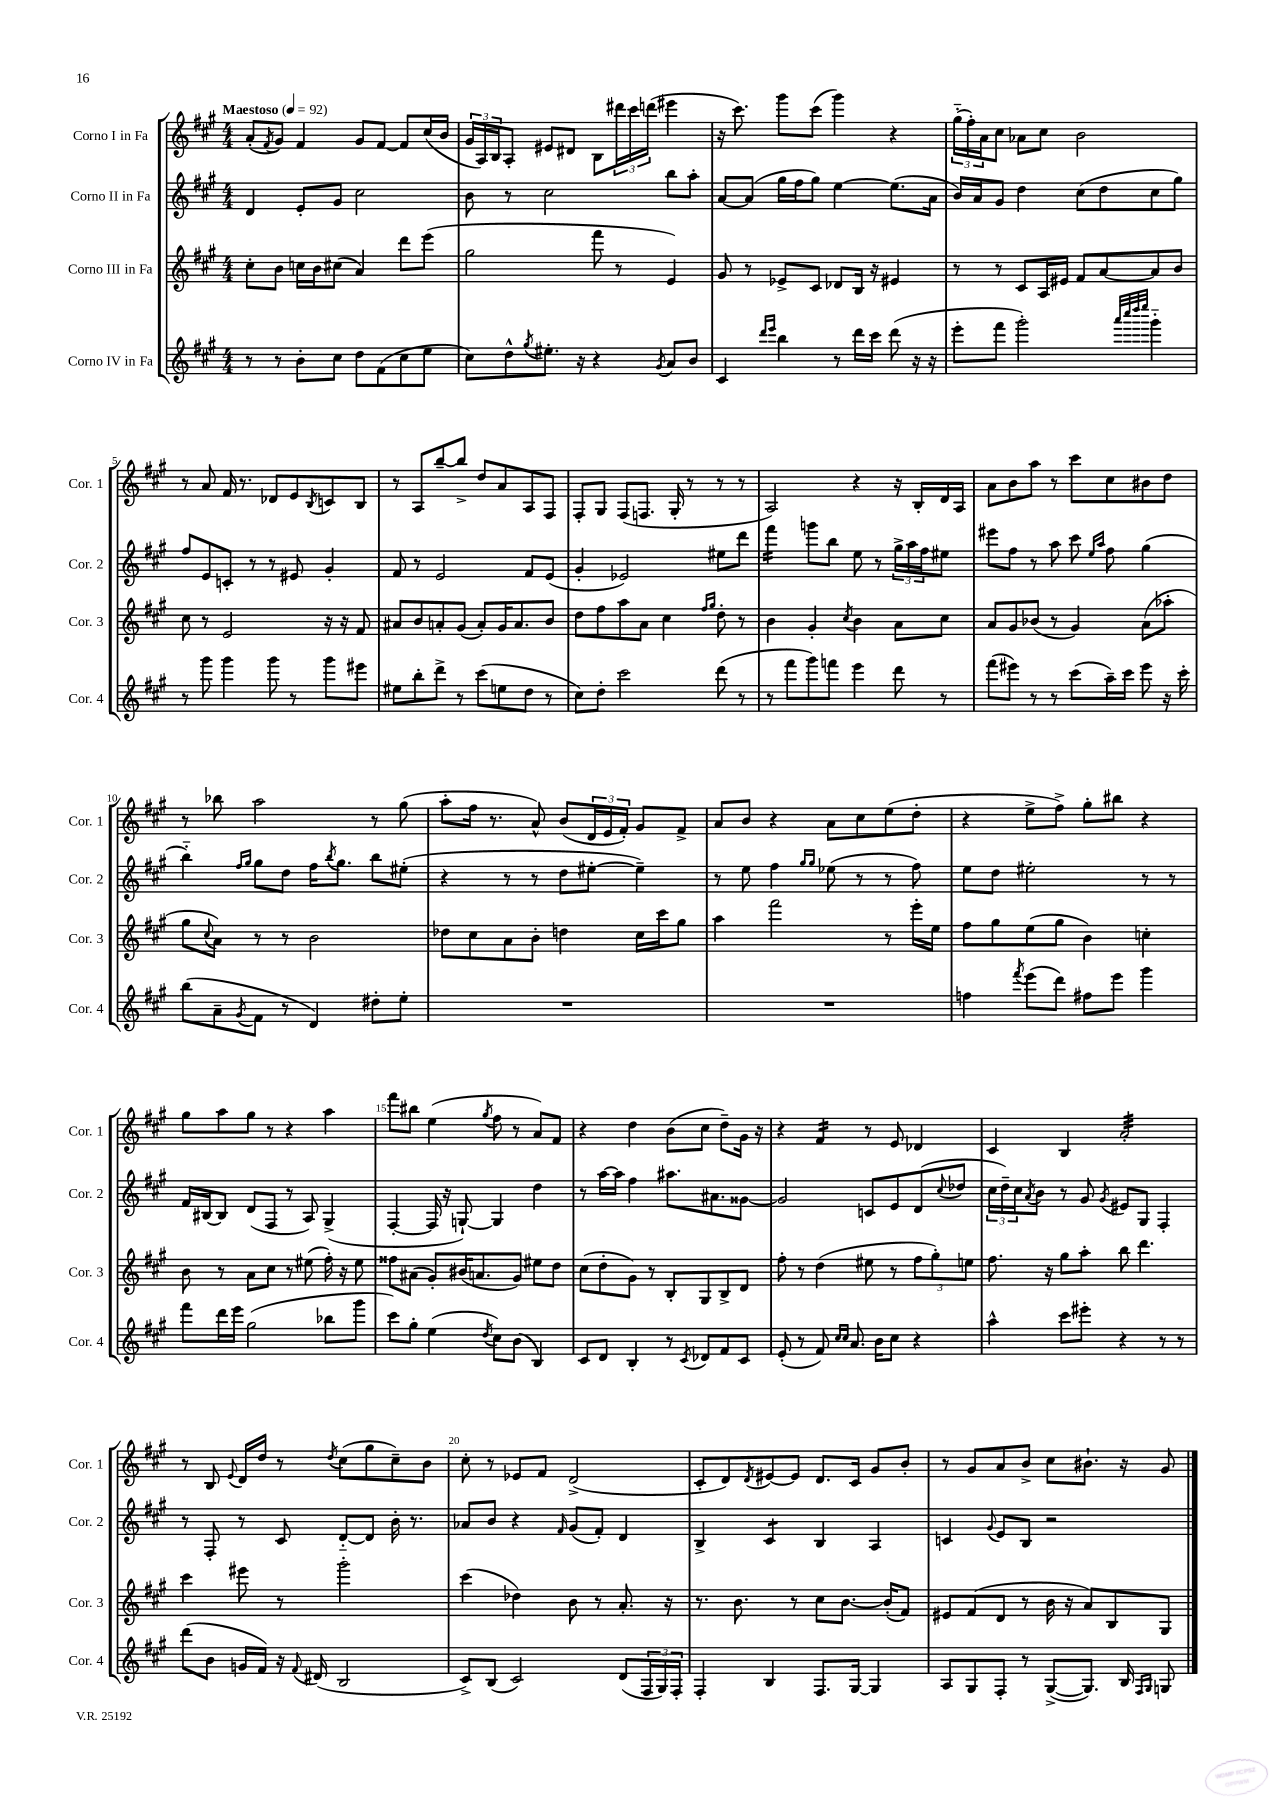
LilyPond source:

<<
\new StaffGroup <<
\new Staff = "s0" \with { instrumentName = "Corno I in Fa" shortInstrumentName = "Cor. 1" } {
    \clef treble \key a \major \numericTimeSignature \time 4/4 \tempo "Maestoso" 4 = 92
    a'8-.( \acciaccatura { fis'8 } gis'8) fis'4 gis'8 fis'8~ fis'8 cis''16( b'16 |
    \tuplet 3/2 { gis'16 a16) b16 } a8-. eis'8 dis'8 b8 \tuplet 3/2 { dis'''16 cis'''16 d'''16( } eis'''4 |
    r16 cis'''8.) gis'''8 cis'''8( gis'''4) r4 |
    \tuplet 3/2 { gis''16-_( fis''16-.) a'16 } cis''8 aes'8 cis''8 b'2 |
    r8 a'8 fis'16 r8. des'8 e'8 \acciaccatura { b8 } c'8 b8 |
    r8 a8 b''8~-- b''8-> d''8 a'8 a8 fis8 |
    fis8-. gis8 fis8( f8. gis16-. r8 r8 r8 |
    a2) r4 r16 b16-. d'16 a16 |
    a'8 b'8 a''8 r8 cis'''8 cis''8 bis'8 d''8 |
    r8 bes''8 a''2 r8 gis''8( |
    a''8-. fis''16 r8. a'8-^) b'8( \tuplet 3/2 { d'16 e'16 fis'16-.) } gis'8 fis'8-> |
    a'8 b'8 r4 a'8 cis''8 e''8( d''8-. |
    r4 e''8-> fis''8->) gis''8-. bis''8 r4 |
    gis''8 a''8 gis''8 r8 r4 a''4 |
    fis'''8 bis''8 e''4( \acciaccatura { gis''8 } fis''8 r8 a'8) fis'8 |
    r4 d''4 b'8( cis''8 d''8--) gis'16 r16 |
    r4 fis'4:16 r8 e'8 des'4 |
    cis'4 b4 a'2:32-. |
    r8 b8 \appoggiatura { e'8 } d'16 d''16 r8 \acciaccatura { d''8 } cis''8( gis''8 cis''8--) b'8 |
    cis''8-. r8 ees'8 fis'8 d'2->( |
    cis'8-. d'8) \acciaccatura { d'8 } eis'8~ eis'8 d'8. cis'16 gis'8 b'8-. |
    r8 gis'8 a'8 b'8-> cis''8 bis'8.-! r16 gis'8 \bar "|." |
}
\new Staff = "s1" \with { instrumentName = "Corno II in Fa" shortInstrumentName = "Cor. 2" } {
    \clef treble \key a \major \numericTimeSignature \time 4/4
    d'4 e'8-. gis'8 cis''2 |
    b'8 r8 cis''2 b''8 a''8-. |
    a'8~ a'8( gis''16 fis''16 gis''8) e''4~ e''8.( a'16 |
    b'16) a'16 gis'8 d''4 cis''8( d''8 cis''8 gis''8) |
    fis''8 e'8 c'8-. r8 r8 eis'8 gis'4-. |
    fis'8 r8 e'2 fis'8 e'8( |
    gis'4-. ees'2) eis''8 d'''8 |
    fis'''4:16 g'''8 b''8 e''8 r8 \tuplet 3/2 { gis''16-> a''16 fis''16 } eis''8 |
    eis'''8 fis''8 r8 a''8 cis'''8 \grace { e''16 a''16 } fis''8 gis''4( |
    b''4-_) \grace { fis''16 gis''16 } gis''8 d''8 fis''16 \acciaccatura { b''8 } gis''8. b''8 eis''8-.( |
    r4 r8 r8 d''8 eis''8~-. eis''4--) |
    r8 e''8 fis''4 \grace { gis''16 gis''16 } ees''8( r8 r8 fis''8) |
    e''8 d''8 eis''2-. r8 r8 |
    fis'16 bis16~ bis8 d'8( fis8 r8 a8) gis4->( |
    fis4~-. fis16 r16 g8~-!) g4 d''4 |
    r8 a''16~ a''16 fis''4 ais''8. ais'8. gisis'8~ |
    gisis'2 c'8 e'8 d'8( \appoggiatura { cis''8 } des''8 |
    \tuplet 3/2 { cis''16 d''16--) cis''16 } \acciaccatura { a'8 } b'8 r8 gis'8 \acciaccatura { gis'8 } eis'8 gis8 fis4-. |
    r8 fis8-. r8 cis'8 d'8~-_ d'8 b'16-. r8. |
    aes'8 b'8 r4 \grace { fis'16 } gis'8( fis'8-.) d'4 |
    b4-> cis'4:8 b4 a4 |
    c'4 \appoggiatura { gis'8 } e'8 b8 r2 \bar "|." |
}
\new Staff = "s2" \with { instrumentName = "Corno III in Fa" shortInstrumentName = "Cor. 3" } {
    \clef treble \key a \major \numericTimeSignature \time 4/4
    cis''8-. b'8 c''16 b'16 cis''8( a'4) d'''8 e'''8( |
    gis''2 fis'''8 r8 e'4) |
    gis'8 r8 ees'8-> cis'8 des'8 b16 r16 eis'4 |
    r8 r8 cis'8 a16 eis'16 fis'8 a'8~ a'8 b'8 |
    cis''8 r8 e'2 r16 r16 fis'8 |
    ais'8 b'8 a'8-. gis'8( a'8-.) gis'16 a'8. b'8 |
    d''8 fis''8 a''8 a'8 cis''4 \grace { fis''16 gis''16 } d''8-. r8 |
    b'4 gis'4-. \acciaccatura { cis''8 } b'4 a'8 cis''8 |
    a'8 gis'8 bes'8( r8 gis'4) a'8( aes''8-. |
    gis''8 \appoggiatura { cis''8 } a'8) r8 r8 b'2 |
    des''8 cis''8 a'8 b'8-. d''4 cis''16 cis'''16 gis''8 |
    a''4 fis'''2 r8 e'''16-. e''16 |
    fis''8 gis''8 e''8( gis''8 b'4) c''4-. |
    b'8 r8 a'8 cis''8 r8 eis''8( fis''16-.) r16 eis''8 |
    fisis''8 ais'8( gis'8-.) bis'16( a'8. gis'8) eis''8 d''8 |
    cis''8( d''8-. gis'8) r8 b8-. gis8 b8-> d'8 |
    fis''8-. r8 d''4( eis''8 r8 \tuplet 3/2 { fis''8 gis''8-.) e''8 } |
    fis''8. r16 gis''8 a''8-. b''8 d'''4. |
    cis'''4 eis'''8 r8 gis'''2-. |
    cis'''4( des''4) b'8 r8 a'8.-. r16 |
    r8. b'8. r8 cis''8 b'8.~ b'16-.( fis'8) |
    eis'8 fis'8( d'8 r8 b'16 r16 a'8) b8 gis8 \bar "|." |
}
\new Staff = "s3" \with { instrumentName = "Corno IV in Fa" shortInstrumentName = "Cor. 4" } {
    \clef treble \key a \major \numericTimeSignature \time 4/4
    r8 r8 b'8-. cis''8 d''8 fis'8( cis''8 e''8 |
    cis''8) d''8-^ \acciaccatura { gis''8 } eis''8.-. r16 r4 \acciaccatura { gis'8 } a'8 b'8 |
    cis'4 \grace { d'''16 e'''16 } b''4 r8 d'''16 cis'''16 d'''8( r16 r16 |
    e'''8-. fis'''8 gis'''2-.) \grace { a'''32 cis''''32 d''''32 e''''32 } gis'''4-_ |
    r8 gis'''8 gis'''4 gis'''8 r8 gis'''8 eis'''8 |
    eis''8 b''8-. d'''8-> r8 cis'''8( e''8 d''8 r8 |
    cis''8) d''8-. cis'''2 d'''8( r8 |
    r8 fis'''8 gis'''8) f'''8 e'''4 d'''8 r8 |
    fis'''8( eis'''8) r8 r8 cis'''8( a''16--) cis'''16 eis'''8 r16 cis'''16-. |
    b''8( a'8-- \acciaccatura { gis'8 } fis'8 r8 d'4) dis''8-. e''8-. |
    R1 |
    R1 |
    f''4 \acciaccatura { fis'''8 } e'''8( d'''8) fis''8 e'''8 gis'''4 |
    fis'''8 d'''16 e'''16 gis''2( bes''8 gis'''8 |
    cis'''8) gis''8-. e''4( \acciaccatura { d''8 } cis''8) b'8( b4) |
    cis'8 d'8 b4-. r8 \acciaccatura { cis'8 } des'8 fis'8 cis'8 |
    e'8-.( r8 fis'8) \grace { cis''16 cis''16 } a'8. b'16 cis''8 r4 |
    a''4-^ cis'''8 eis'''8-. r4 r8 r8 |
    d'''8( b'8 g'16 fis'16) r16 \appoggiatura { fis'8 } dis'16( b2 |
    cis'8->) b8( cis'2) d'8( \tuplet 3/2 { fis16 gis16) fis16-. } |
    fis4-. b4 fis8. gis16~ gis4 |
    a8 gis8 fis8-. r8 gis8~->( gis8.) b16 \grace { fis16 gis16 } g8 \bar "|." |
}
>>
>>
\layout { \context { \Score \override BarNumber.break-visibility = ##(#f #t #t) barNumberVisibility = #(every-nth-bar-number-visible 5) } }
